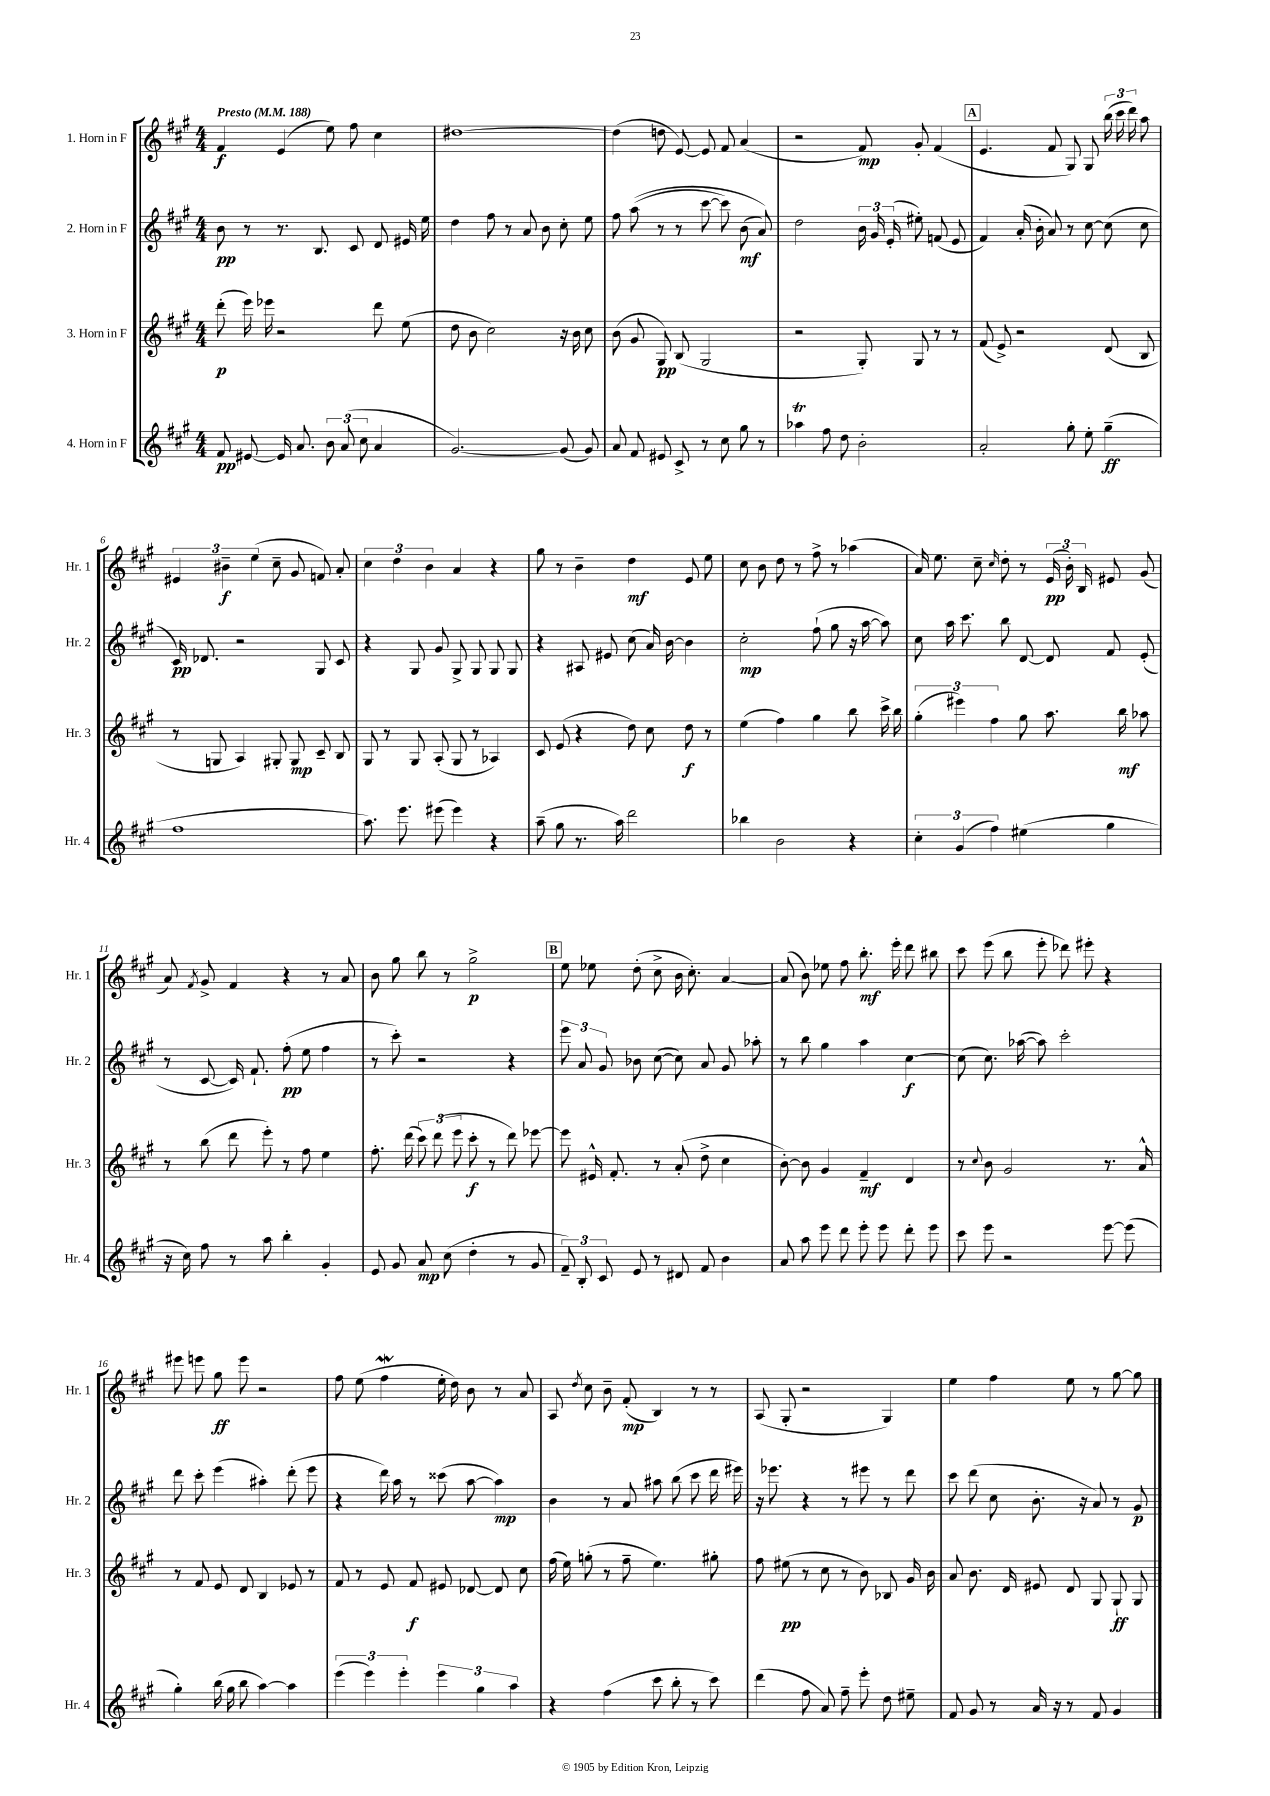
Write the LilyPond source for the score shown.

<<
\new StaffGroup <<
\new Staff = "s0" \with { instrumentName = "1. Horn in F" shortInstrumentName = "Hr. 1" } {
    \clef treble \key a \major \numericTimeSignature \time 4/4 \tempo "Presto" 4 = 188
    \autoBeamOff fis'4\f e'4( e''8) fis''8 cis''4 |
    dis''1~ |
    dis''4( d''8 e'8~) e'8 fis'8 a'4( |
    r2 fis'8\mp) gis'8-. fis'4( |
    \mark \markup { \box "A" } e'4. fis'8 gis8) gis8 \tuplet 3/2 { b''16( cis'''16 d'''16) } a''8 |
    \tuplet 3/2 { eis'4 bis'4--\f e''4( } cis''8-- gis'8 f'8) a'8-. |
    \tuplet 3/2 { cis''4 d''4 b'4 } a'4 r4 |
    gis''8 r8 b'4-- d''4\mf e'8 e''8 |
    cis''8 b'8 d''8 r8 fis''8-> r8 aes''4( |
    a'16) e''8. cis''8-- \grace { cis''16 } d''8-. r8 \tuplet 3/2 { e'16\pp( b'16-.) b16 } eis'8 gis'8( |
    a'8) \acciaccatura { fis'8 } gis'8-> fis'4 r4 r8 a'8 |
    b'8 gis''8 b''8 r8 gis''2->\p |
    \mark \markup { \box "B" } e''8 ees''8 d''8-.( cis''8-> b'16 cis''8.-.) a'4~ |
    a'8( b'8) ees''8 fis''8 b''8.-.\mf e'''16-. d'''8 bis''8 |
    cis'''8 e'''8( b''8 e'''8-. des'''8) eis'''8-. r4 |
    eis'''8 e'''8 gis''8\ff e'''8 r2 |
    fis''8 e''8( fis''4\mordent e''16-. d''16) b'8 r8 a'8 |
    a8 \acciaccatura { d''8 } cis''8 b'8-- fis'8-.\mp( b4) r8 r8 |
    a8( gis8-. r2 gis4) |
    e''4 fis''4 e''8 r8 gis''8~ gis''8 \bar "|." |
}
\new Staff = "s1" \with { instrumentName = "2. Horn in F" shortInstrumentName = "Hr. 2" } {
    \clef treble \key a \major \numericTimeSignature \time 4/4
    \autoBeamOff b'8\pp r8 r8. b8. cis'8 d'8 eis'16 e''16 |
    d''4 fis''8 r8 a'8 b'8 cis''8-. e''8 |
    fis''8 a''8(\( r8 r8 cis'''8~ cis'''8) b'8\mf( a'8)\) |
    d''2 \tuplet 3/2 { b'16 gis'16 e'16-.( } eis''8-.) f'8( e'8 |
    \mark \markup { \box "A" } fis'4) a'16-.( b'16-. a'8) r8 cis''8~ cis''8( cis''8 |
    cis'16\pp) des'8. r2 gis8 cis'8 |
    r4 gis8 gis'8 gis8-> gis8 gis8 gis8 |
    r4 ais8 eis'8 cis''8( a'16) b'16~ b'4 |
    cis''2-.\mp fis''8-!( gis''8 r16 a''16~ a''8) |
    cis''8 a''16 cis'''8. b''8 d'8~ d'8 fis'8 e'8-.( |
    r8 cis'8~ cis'16) fis'8.-! fis''8-.\pp( e''8 fis''4 |
    r8 cis'''8-.) r2 r4 |
    \mark \markup { \box "B" } \tuplet 3/2 { e'''8 a'8 gis'8 } bes'8 cis''8~( cis''8) a'8 gis'8 aes''8-. |
    r8 b''8 gis''4 a''4 cis''4~\f |
    cis''8( cis''8.) aes''16~( aes''8) cis'''2-. |
    d'''8 cis'''8-. e'''4( ais''4-.) d'''8-.( e'''8 |
    r4 d'''16) a''16 r8 cisis'''8( a''8~ a''4\mp) |
    b'4 r8 a'8 ais''8 b''8( cis'''8 d'''16 eis'''16) |
    r16 ees'''8. r4 r8 eis'''8 r8 d'''8 |
    cis'''8 d'''8( cis''8 b'8.-. r16 a'8) r8 gis'8\p \bar "|." |
}
\new Staff = "s2" \with { instrumentName = "3. Horn in F" shortInstrumentName = "Hr. 3" } {
    \clef treble \key a \major \numericTimeSignature \time 4/4
    \autoBeamOff d'''8-.\p( e'''16) ees'''16 r2 d'''8 e''8( |
    d''8 b'8 cis''2) r16 b'16 cis''8 |
    b'8( gis'8 gis8\pp) b8( gis2 |
    r2 gis8-.) gis8 r8 r8 |
    \mark \markup { \box "A" } fis'8( e'8->) r2 d'8( b8 |
    r8 g8 a4) gis8-. gis8\mp cis'8-- b8 |
    gis8 r8 gis8 a8-.( gis8 r8 aes4) |
    cis'8 e'8( r4 d''8) cis''8 d''8\f r8 |
    e''4( fis''4) gis''4 b''8 cis'''16-> b''16 |
    \tuplet 3/2 { gis''4-.( eis'''4) fis''4 } gis''8 a''8. b''16\mf aes''8 |
    r8 b''8( d'''8 e'''8-.) r8 fis''8 e''4 |
    fis''8.-. d'''16( \tuplet 3/2 { cis'''8) d'''8( e'''8 } cis'''8-.\f r8 d'''8) ees'''8~ |
    \mark \markup { \box "B" } ees'''8 eis'16-^ fis'8.-. r8 a'8-.( d''8-> cis''4 |
    b'8~-.) b'8 gis'4 fis'4--\mf d'4 |
    r8 \appoggiatura { cis''8 } b'8 gis'2 r8. a'16-^ |
    r8 fis'8 e'8 d'8 b4 ees'8 r8 |
    fis'8 r8 e'8 fis'8\f eis'8 des'8~ des'8 cis''8 |
    fis''16( e''16) g''8-.( r8 fis''8-- e''4.) gis''8-. |
    fis''8 eis''8\pp( r8 cis''8 r8 b'8) bes8 gis'16 b'16 |
    a'8 b'8. d'16 eis'8 d'8 gis8 gis8-!\ff gis8 \bar "|." |
}
\new Staff = "s3" \with { instrumentName = "4. Horn in F" shortInstrumentName = "Hr. 4" } {
    \clef treble \key a \major \numericTimeSignature \time 4/4
    \autoBeamOff fis'8\pp eis'8~ eis'16 a'8. \tuplet 3/2 { b'8 a'8( cis''8 } a'4 |
    gis'2.~) gis'8( gis'8) |
    a'8 fis'8 eis'8 cis'8-> r8 cis''8 gis''8 r8 |
    aes''4\trill fis''8 d''8 b'2-. |
    \mark \markup { \box "A" } a'2-. gis''8-. e''8-. gis''4--\ff( |
    fis''1 |
    a''8.) e'''8. eis'''8( eis'''4) r4 |
    a''8--( gis''8 r8. a''16) d'''2 |
    bes''4 b'2 r4 |
    \tuplet 3/2 { cis''4-. gis'4( fis''4) } eis''4( gis''4 |
    r16 cis''16) fis''8 r8 a''8 b''4-. gis'4-. |
    e'8 gis'8 a'8\mp cis''8( d''4-. r8 gis'8 |
    \mark \markup { \box "B" } \tuplet 3/2 { fis'8--) b8-. cis'8 } e'8 r8 dis'8 fis'8 b'4 |
    a'8 a''8 e'''8 d'''8 e'''8-. e'''8 d'''8-. e'''8 |
    cis'''8 e'''8 r2 e'''8~ e'''8( |
    gis''4-.) b''16( gis''16 b''8 a''4~) a''4 |
    \tuplet 3/2 { e'''4( e'''4) e'''4-. } \tuplet 3/2 { e'''4 gis''4 a''4 } |
    r4 fis''4( cis'''8 b''8-. r8 cis'''8) |
    d'''4( fis''8 a'8) fis''8-- e'''8-. d''8 eis''8-- |
    fis'8 gis'8 r8 a'16 r16 r8 fis'8 gis'4 \bar "|." |
}
>>
>>
